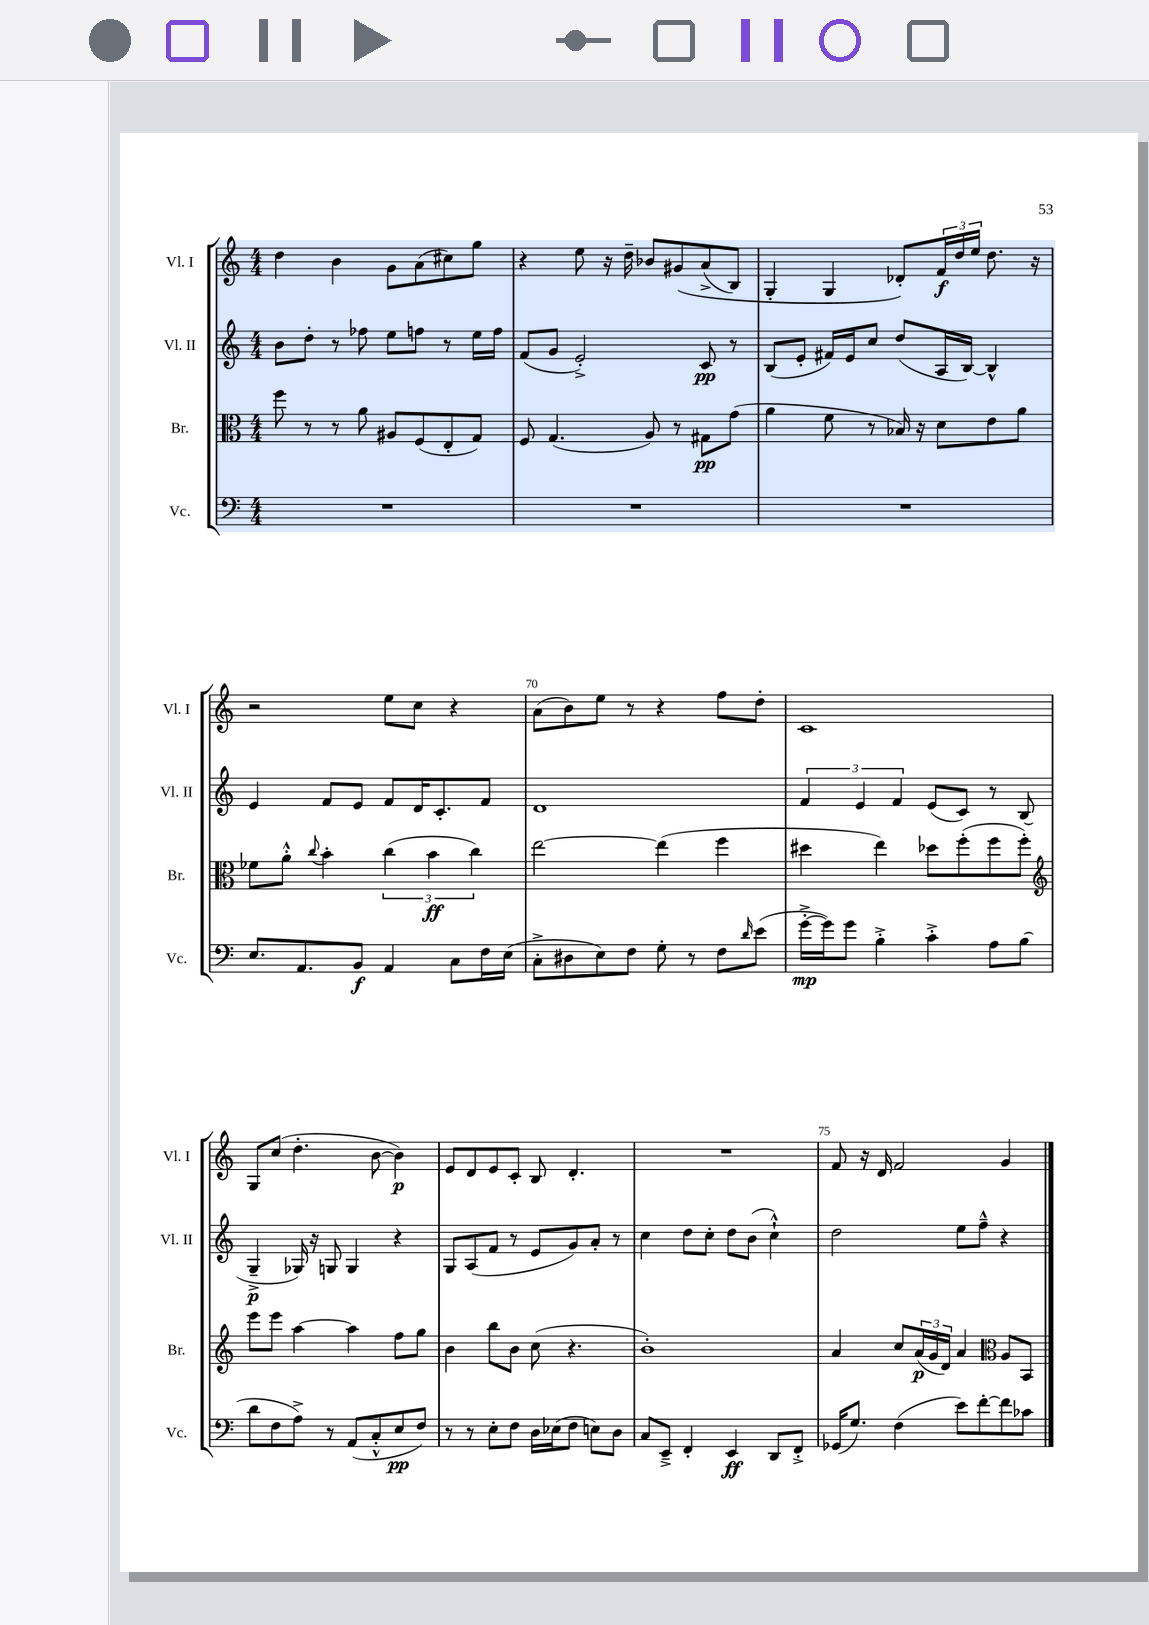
<<
\new StaffGroup <<
\new Staff = "s0" \with { instrumentName = "Vl. I" shortInstrumentName = "Vl. I" } {
    \clef treble \key c \major \numericTimeSignature \time 4/4
    d''4 b'4 g'8 a'8( cis''8) g''8 |
    r4 e''8 r16 d''16-- bes'8 gis'8\( a'8->( b8) |
    g4-. g4 des'8-.\) \tuplet 3/2 { f'16\f d''16 e''16 } d''8. r16 |
    r2 e''8 c''8 r4 |
    a'8( b'8) e''8 r8 r4 f''8 d''8-. |
    c'1 |
    g8 c''8( d''4.-. b'8~ b'4\p) |
    e'8 d'8 e'8 c'8-. b8 d'4.-. |
    R1 |
    f'8 r16 d'16 f'2 g'4 \bar "|." |
}
\new Staff = "s1" \with { instrumentName = "Vl. II" shortInstrumentName = "Vl. II" } {
    \clef treble \key c \major \numericTimeSignature \time 4/4
    b'8 d''8-. r8 fes''8 e''8 f''8 r8 e''16 f''16 |
    f'8( g'8 e'2-.->) c'8\pp r8 |
    b8( e'8-. fis'16) e'16 c''8 d''8( a16 b16~) b4-^ |
    e'4 f'8 e'8 f'8 d'16 c'8.-. f'8 |
    d'1 |
    \tuplet 3/2 { f'4 e'4 f'4 } e'8( c'8) r8 b8( |
    g4--->\p ges16) r16 g8 g4 r4 |
    g8 a8( f'8 r8 e'8 g'8) a'8-. r8 |
    c''4 d''8 c''8-. d''8 b'8( c''4-!-^) |
    d''2 e''8 f''8---^ r4 \bar "|." |
}
\new Staff = "s2" \with { instrumentName = "Br." shortInstrumentName = "Br." } {
    \clef alto \key c \major \numericTimeSignature \time 4/4
    f''8 r8 r8 a'8 ais8 f8( e8-. g8) |
    f8 g4.( a8) r8 gis8\pp g'8( |
    a'4 f'8 r8 bes16) r16 d'8 e'8 a'8 |
    fes'8 a'8-.-^ \appoggiatura { c''8 } b'4-. \tuplet 3/2 { c''4( b'4\ff c''4) } |
    e''2~ e''4( f''4 |
    dis''4 e''4) des''8 f''8-.( f''8 f''8-.) |
    \clef treble e'''8 e'''8 a''4~ a''4 f''8 g''8 |
    b'4 b''8 b'8 c''8( r4. |
    b'1-.) |
    a'4 c''8 \tuplet 3/2 { a'16\p( g'16 d'16) } a'4 \clef alto a8 b,8 \bar "|." |
}
\new Staff = "s3" \with { instrumentName = "Vc." shortInstrumentName = "Vc." } {
    \clef bass \key c \major \numericTimeSignature \time 4/4
    R1 |
    R1 |
    R1 |
    e8. a,8. b,8\f a,4 c8 f16 e16( |
    c8-.-> dis8 e8) f8 g8-. r8 f8 \grace { d'16 } e'8( |
    g'16~-.->\mp g'16) g'8 b4-.-> c'4-.-> a8 b8( |
    d'8 f8 a8->) r8 a,8( c8-.-^ e8\pp f8) |
    r8 r8 e8-. f8 d16 ees16( f8 e8) d8 |
    c8 e,8---> f,4-. e,4\ff d,8 f,8-.-> |
    ges,16( g8.) f4( e'8) f'8~-. f'8 ces'8 \bar "|." |
}
>>
>>
\layout { \context { \Score currentBarNumber = #66 \override BarNumber.break-visibility = ##(#f #t #t) barNumberVisibility = #(every-nth-bar-number-visible 5) } }
